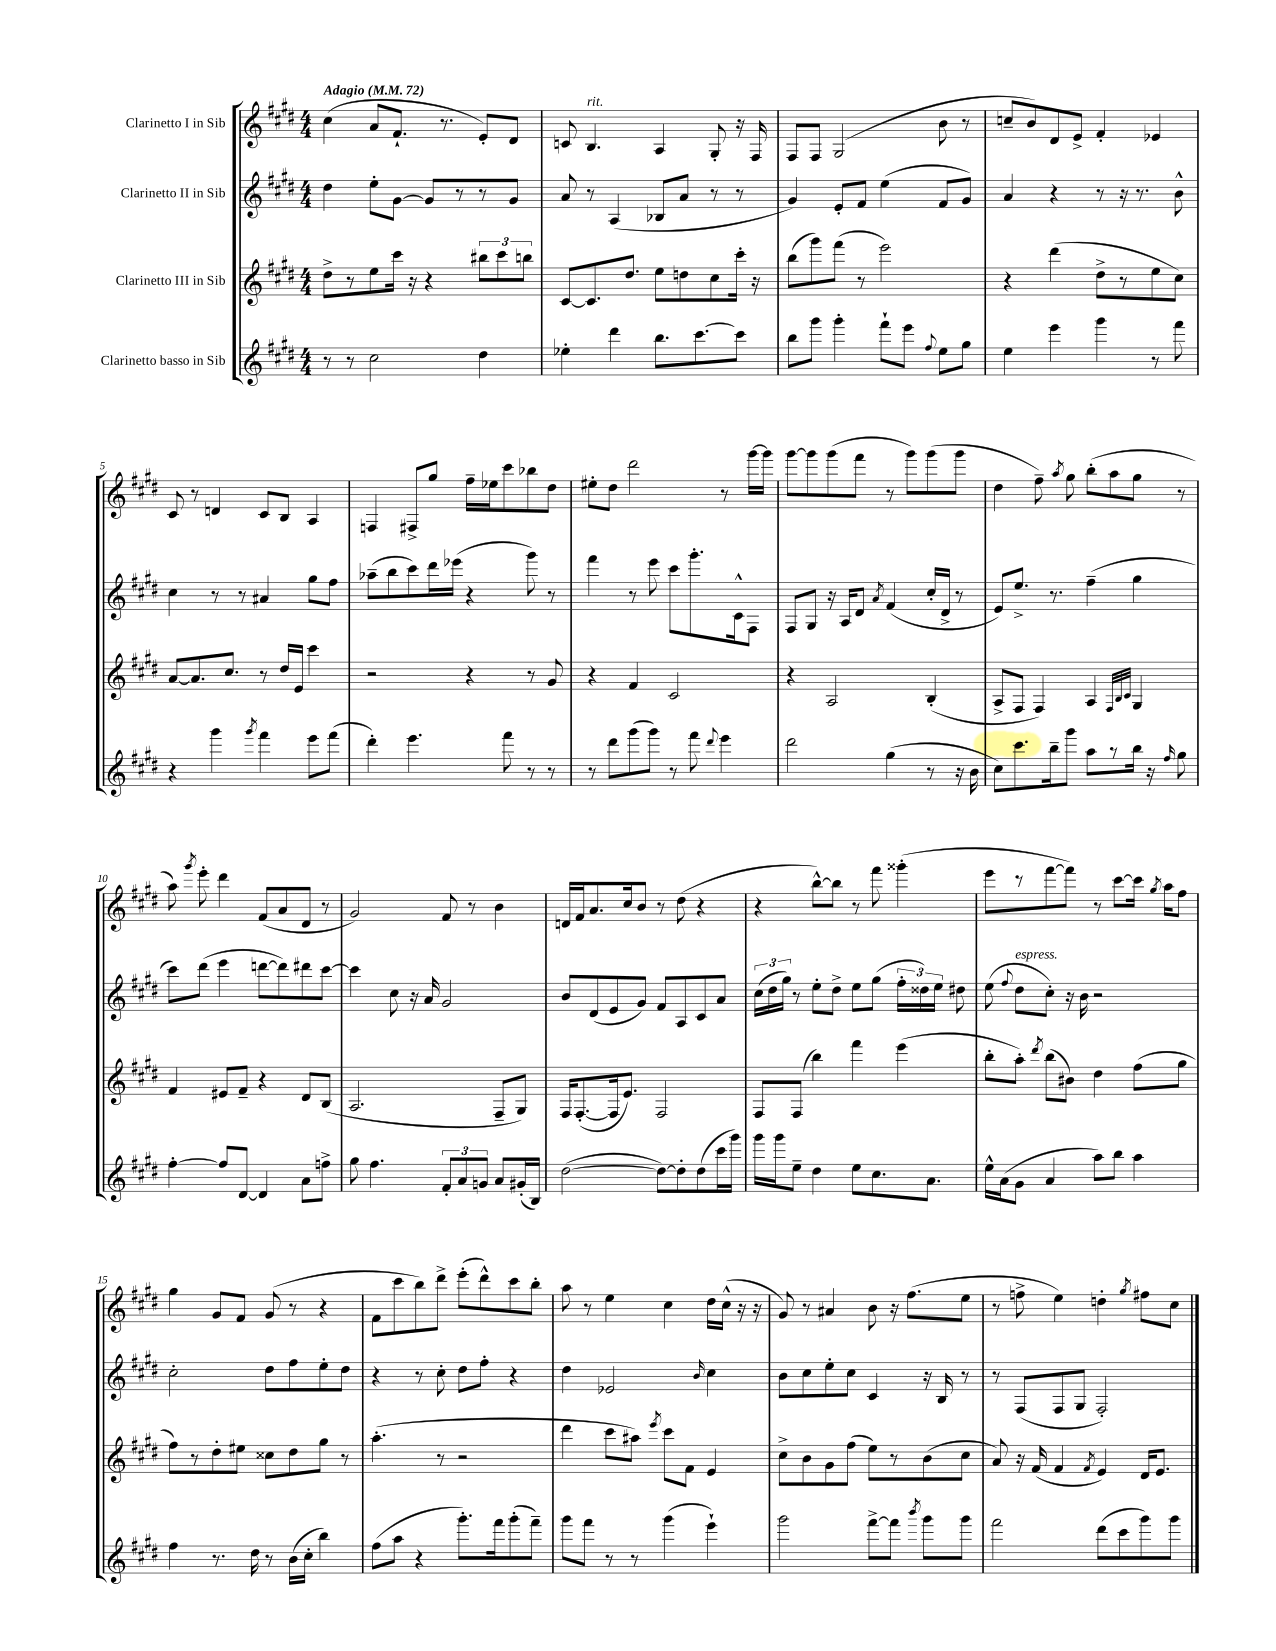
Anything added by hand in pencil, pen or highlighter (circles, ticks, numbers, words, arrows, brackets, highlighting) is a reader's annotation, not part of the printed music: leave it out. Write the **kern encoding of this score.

**kern	**kern	**kern	**kern
*part4	*part3	*part2	*part1
*staff4	*staff3	*staff2	*staff1
*I"Clarinetto basso in Sib	*I"Clarinetto III in Sib	*I"Clarinetto II in Sib	*I"Clarinetto I in Sib
*clefG2	*clefG2	*clefG2	*clefG2
*k[f#c#g#d#]	*k[f#c#g#d#]	*k[f#c#g#d#]	*k[f#c#g#d#]
*M4/4	*M4/4	*M4/4	*M4/4
*MM72	*MM72	*MM72	*MM72
=1	=1	=1	=1
!	!	!	!LO:TX:a:B:t=Adagio
8r	8dd#^\L	4dd#\	(4cc#\
8r	8r	.	.
2cc#\	8ee\	8ee'\L	8a/L
.	16ccc#\Jk	[8g#\J	8.f#`/J
.	16r	.	.
.	4r	8g#/L]	.
.	.	.	8.r
.	.	8r	.
4dd#\	12bb#X\L	8r	8e'/L)
.	12ccc#\	.	.
.	.	8g#/J	8d#/J
.	12bbn\J	.	.
=2	=2	=2	=2
4ee-X'\	[8c#/L	8a/	8cn/
!	!	!	!LO:TX:a:i:t=rit.
.	8.c#/]	8r	4.B/
4ddd#\	.	(4A/	.
.	8.dd#/J	.	.
8.bb\L	8ee\L	8B-X/L	4A/
.	8ddn\	8a/J	.
[8.ccc#\	.	.	.
.	8cc#\	8r	8G#'/
8ccc#\J]	16ccc#'\Jk	8r	16r
.	16r	.	16F#/
=3	=3	=3	=3
8bb\L	(8bb\L	4g#/)	8F#/L
8ggg#\J	8ggg#\)	.	8F#/J
4ggg#'\	(8fff#\J	8e'/L	(2G#/
.	8r	8f#/J	.
8fff#`\L	2eee\)	(4ee\	.
8eee\J	.	.	.
8qqff#/	.	.	.
8ee\L	.	8f#/L	8b\
8gg#\J	.	8g#/J)	8r
=4	=4	=4	=4
4ee\	4r	4a/	8ccn~/L
.	.	.	8b/)
4eee\	(4ddd#\	4r	8d#/
.	.	.	8e^/J
4ggg#\	8dd#^\L	8r	4f#'/
.	8r	16r	.
.	.	8.r	.
8r	8ee\	.	4e-X/
8fff#\	8cc#\J)	8b^^\	.
!!LO:LB:g=z
=5	=5	=5	=5
4r	[8a/L	4cc#\	8c#/
.	8.a/]	.	8r
4ggg#\	.	8r	4dn/
.	8.cc#/J	.	.
.	.	8r	.
8qggg#/	.	.	.
4fff#\	8r	4a#X/	8c#/L
.	16dd#/LL	.	8B/J
.	16e/JJ	.	.
8eee\L	4ccc#\	8gg#\L	4A/
(8fff#\J	.	8ff#\J	.
=6	=6	=6	=6
4ddd#'\)	2r	(8aa-X~\L	4Fn/
.	.	8bb\	.
4.eee\	.	8ccc#\)	8F#X^/L
.	.	16ddd#\L	8gg#/J
.	.	(16eee-X\JJ	.
.	4r	4r	16ff#~\LL
.	.	.	16ee-X\J
8fff#\	.	.	8ccc#\
8r	8r	8ggg#\)	8bb-X\
8r	8g#/	8r	8dd#\J
=7	=7	=7	=7
8r	4r	4fff#\	8ee#X'\L
8ddd#\L	.	.	8dd#\J
(8ggg#\	4f#/	8r	2ddd#\
8ggg#\J)	.	8eee\	.
8r	2c#/	8ccc#\L	.
8fff#\	.	8.ggg#'\	.
8qqddd#/	.	.	.
4eee\	.	.	8r
.	.	16c#^^\k	.
.	.	8F#\J	[16ggg#\LL
.	.	.	16ggg#\JJ]
=8	=8	=8	=8
2ddd#\	4r	8F#/L	[8ggg#\L
.	.	8G#/J	8ggg#\]
.	2A/	16r	(8ggg#\
.	.	16A/KL	.
.	.	8d#/J	8fff#\J
.	.	8qa/	.
(4gg#\	.	(4f#/	8r
.	.	.	8ggg#\L)
8r	(4B'/	16cc#'/LL	(8ggg#\
.	.	16d#^/JJ	.
16r	.	8r	8ggg#\J
16b\	.	.	.
=9	=9	=9	=9
8cc#\L)	8A^/L	8e/L)	4dd#\
8.ccc#\	8F#/J	8.ee^/J	.
.	4F#/)	.	8ff#~\)
16bb~\k	.	8.r	.
.	.	.	8qaa/
8ggg#\J	.	.	8gg#\
8aa\L	4A/	(4ff#~\	(8bb'\L
8r	.	.	8aa\
.	32qqF#/LLL	.	.
.	32qqB/	.	.
.	32qqc#/JJJ	.	.
16bb\Jk	4G#/	4gg#\	8gg#\J
16r	.	.	.
16qqff#/	.	.	.
8gg#\	.	.	8r
!!LO:LB:g=z
=10	=10	=10	=10
[4ff#'\	4f#/	8ccc#\L)	8aa\)
.	.	.	8qggg#/
.	.	(8ddd#\J	8eee'\
8ff#/L]	8e#X/L	4eee\	4ddd#\
[8d#/J	8f#~/J	.	.
4d#/]	4r	[8dddn\L	(8f#/L
.	.	8ddd\])	8a/
8a\L	8d#/L	8ddd#X\	8d#/J
8ffn^\J	(8B/J	[8ccc#\J	8r
=11	=11	=11	=11
8gg#\	2.A/	4ccc#\]	2g#/)
4.ff#\	.	.	.
.	.	8cc#\	.
.	.	16r	.
.	.	16a/	.
12f#'/L	.	2g#/	8f#/
12a/	.	.	.
.	.	.	8r
12gn/J	.	.	.
8a/L	8F#~/L	.	4b\
(16g#X'/L	8G#/J)	.	.
16B/JJ)	.	.	.
=12	=12	=12	=12
([2dd#\	16F#/KL	8b/L	16dn/LL
.	([8.F#'/	.	16f#/J
.	.	(8d#/	8.a/
.	16F#/k]	8e/	.
.	8.e/J)	.	16cc#/k
.	.	8g#/J)	8b/J
8dd#\L_)	2F#/	8f#/L	8r
8dd#'\]	.	8A/	(8dd#\
(8dd#\	.	8c#/	4r
16ccc#\L	.	8a/J	.
16ggg#\JJ)	.	.	.
=13	=13	=13	=13
16ggg#\LL	8F#/L	(24cc#\LL	4r
.	.	24dd#\	.
16ggg#\J	.	.	.
.	.	24gg#\JJ)	.
8ee~\J	(8F#/J	8r	.
4dd#\	4bb\)	8ee'\L	[8bb^^\L)
.	.	8dd#^\J	8bb\J]
8ee\L	4fff#\	8ee\L	8r
8.cc#\	.	(8gg#\J	8fff#\
.	(4eee\	24ff#'\LL	(4ggg##X'\
.	.	24dd##X\)	.
8.a\J	.	.	.
.	.	24ee\JJ	.
.	.	8dd#X\	.
=14	=14	=14	=14
16ee^^\LL	8bb'\L	(8ee\	8eee\L
(16a\J	.	.	.
.	.	8qqff#/	.
!	!	!LO:TX:a:i:t=espress.	!
8g#\J	8aa'\J)	8dd#\L	8r
.	8qddd#/	.	.
4a/	(8bb\L	8cc#'\J)	[8fff#\
.	8b#X\J)	16r	8fff#\J])
.	.	16b\	.
8aa\L)	4dd#\	2r	8r
8bb\J	.	.	[8ccc#\L
4aa\	(8ff#\L	.	16ccc#\Jk]
.	.	.	8qgg#/
.	.	.	16aa\KL
.	8gg#\J	.	8ff#\J
!!LO:LB:g=z
=15	=15	=15	=15
4ff#\	8ff#\L)	2cc#'\	4gg#\
.	8r	.	.
8.r	8dd#'\	.	8g#/L
.	8ee#X\J	.	8f#/J
16dd#\	.	.	.
8r	8cc##X\L	8dd#\L	(8g#/
(16b\LL	8dd#\	8ff#\	8r
16cc#'\JJ	.	.	.
4bb\)	8gg#\J	8ee'\	4r
.	8r	8dd#\J	.
=16	=16	=16	=16
(8ff#\L	(4.aa'\	4r	8f#\L
8aa\J	.	.	8ccc#\
4r	.	8r	8bb\)
.	8r	8cc#'\	8ddd#^\J
8.ggg#'\L)	2r	8dd#\L	(8eee'\L
.	.	8ff#'\J	8ddd#^^\)
16fff#\k	.	.	.
(8ggg#'\	.	4r	8ccc#\
8fff#~\J)	.	.	8bb'\J
=17	=17	=17	=17
8ggg#\L	4ddd#\	4dd#\	8aa\
8fff#\J	.	.	8r
8r	8ccc#\L	2e-X/	4ee\
8r	8aa#X\J)	.	.
.	8qeee/	.	.
(4ggg#\	8ccc#\L	.	4cc#\
.	8f#\J	.	.
.	.	16qqb/	.
4eee`\)	4e/	4cc#\	16dd#\LL
.	.	.	(16cc#^^\JJ
.	.	.	16r
.	.	.	16r
=18	=18	=18	=18
2ggg#\	8cc#^\L	8b\L	8g#/)
.	8b\	8cc#\	8r
.	8g#\	8ee'\	4a#X/
.	(8ff#\J	8cc#\J	.
[8fff#^\L	8ee\L)	4c#/	8b\
8fff#\J]	8r	.	16r
.	.	.	(8.ff#\L
8qbbb/	.	.	.
8ggg#\L	(8b\	16r	.
.	.	16B/	.
8ggg#\J	8cc#\J	8r	8ee\J
=19	=19	=19	=19
2fff#\	8a/)	8r	8r
.	16r	(8F#/L	8ffn^\
.	(16f#/	.	.
.	4f#/	8F#/	4ee\)
.	.	8G#/J	.
.	8qf#/	.	.
(8ddd#\L	4e/)	2F#'/)	4ddn'\
8ccc#\	.	.	.
.	.	.	8qgg#/
8ggg#\)	16d#/KL	.	8ff#X\L
.	8.e/J	.	.
8ggg#\J	.	.	8cc#\J
==	==	==	==
*-	*-	*-	*-
